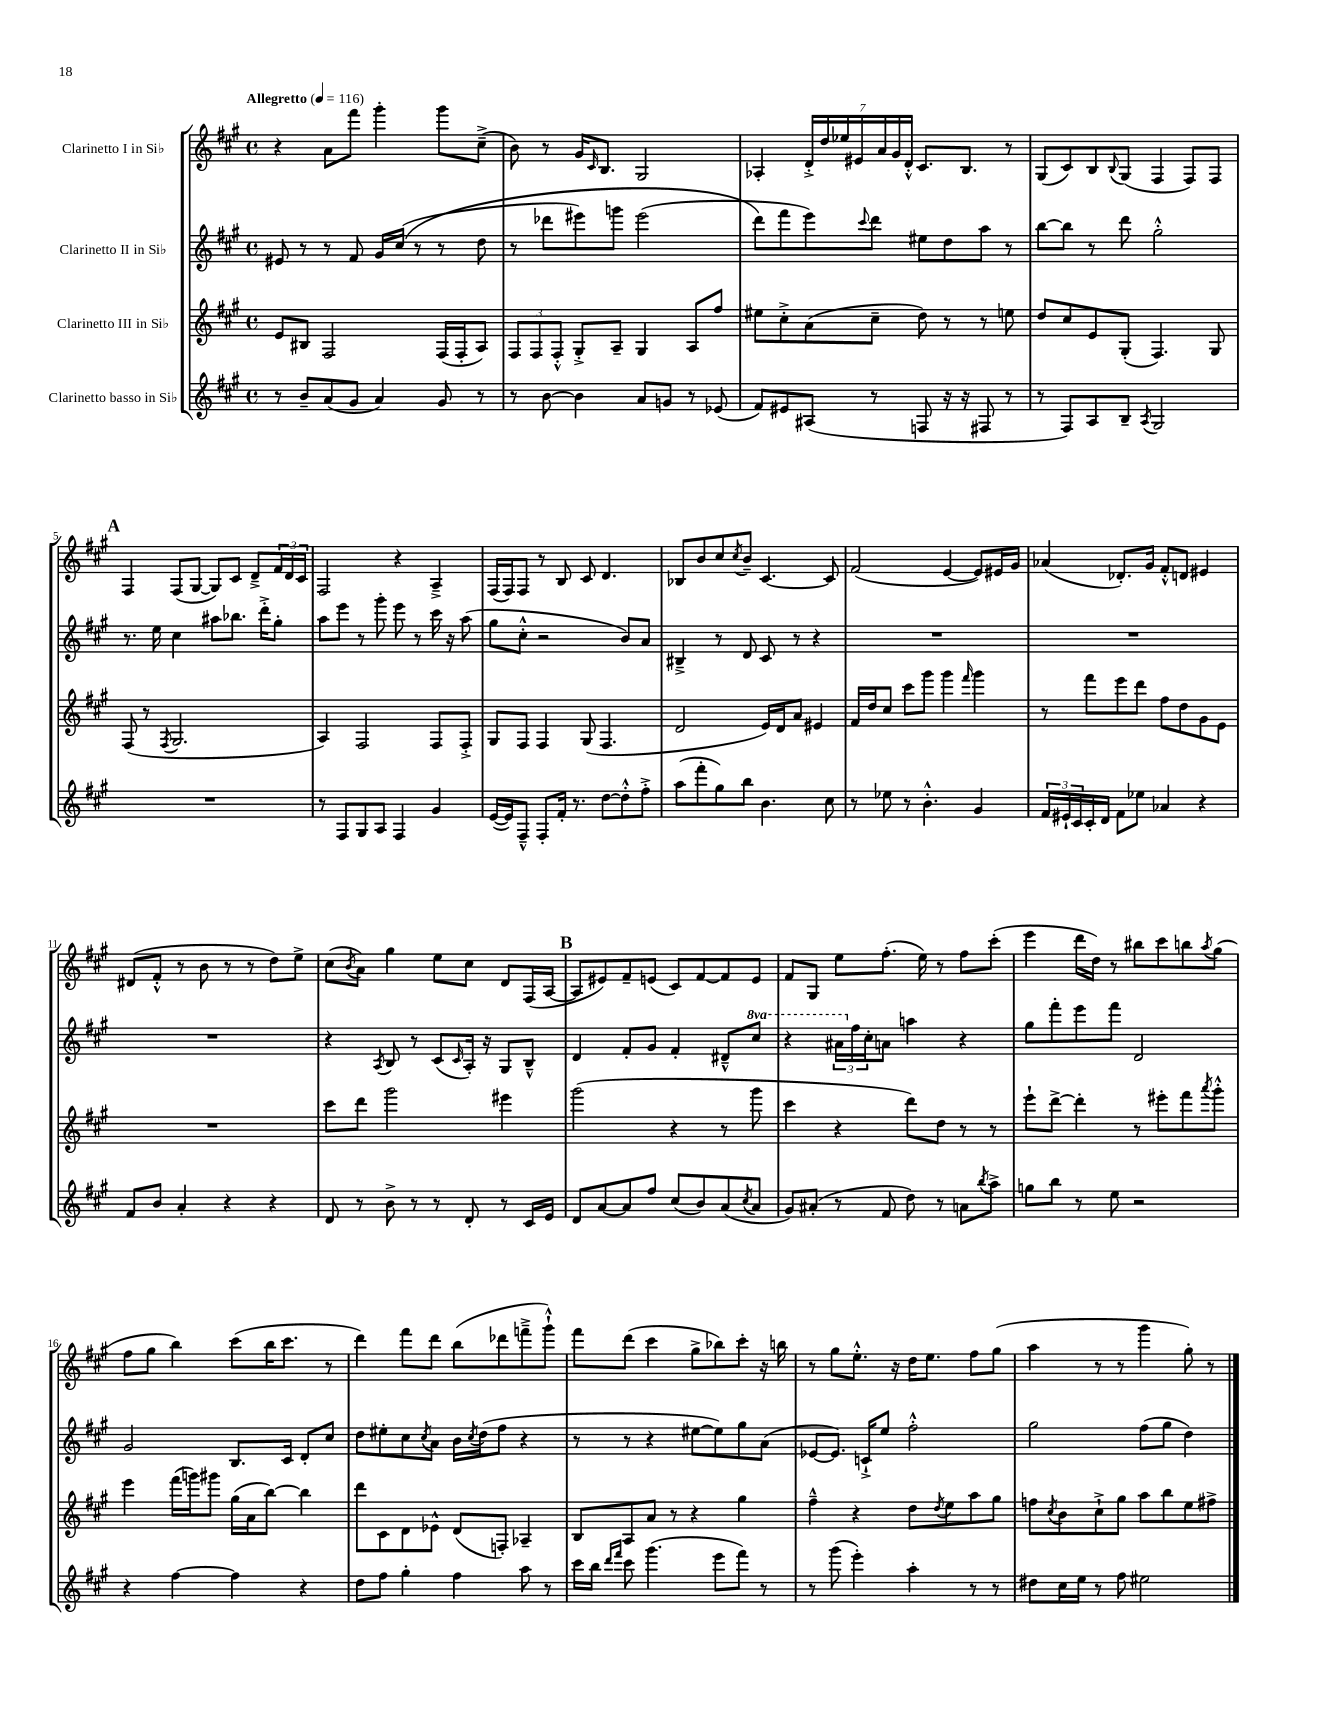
<<
\new StaffGroup <<
\new Staff = "s0" \with { instrumentName = "Clarinetto I in Sib" } {
    \clef treble \key a \major \defaultTimeSignature \time 4/4 \tempo "Allegretto" 4 = 116
    r4 a'8 fis'''8 gis'''4-. gis'''8 cis''8--->( |
    b'8) r8 gis'16 \grace { cis'16 } b8. gis2 |
    aes4-. \tuplet 7/4 { d'16-.-> d''16 ees''16 eis'16 a'16 gis'16 d'16-.-^ } cis'8. b8. r8 |
    gis8( cis'8) b8 \appoggiatura { b8 } gis8( fis4 fis8) fis8 |
    \mark \markup { \bold "A" } fis4 fis8( gis8~ gis8) cis'8 d'8---> \tuplet 3/2 { fis'16 d'16 cis'16 } |
    fis2 r4 a4---> |
    fis16( fis16) fis8 r8 b8 cis'8 d'4. |
    bes8 b'8 cis''8 \acciaccatura { cis''8 } b'8-- cis'4.~ cis'8 |
    fis'2( e'4~ e'8) eis'16 gis'16 |
    aes'4( des'8.-.) gis'16 fis'8-.-^ d'8 eis'4 |
    dis'8( fis'8-.-^ r8 b'8 r8 r8 d''8) e''8-> |
    cis''8( \acciaccatura { b'8 } a'8) gis''4 e''8 cis''8 d'8 fis16( a16~ |
    \mark \markup { \bold "B" } a8 eis'8) fis'8-- e'8( cis'8) fis'8~ fis'8 e'8 |
    fis'8 gis8 e''8 fis''8.-.( e''16) r8 fis''8 cis'''8-.( |
    e'''4 d'''16 d''16) r8 bis''8 cis'''8 b''8 \acciaccatura { a''8 } gis''8( |
    fis''8 gis''8 b''4) cis'''8( b''16 cis'''8. r8 |
    d'''4) fis'''8 d'''8 b''8( des'''8 f'''8---> gis'''8-!-^) |
    fis'''8 d'''8( cis'''4 gis''8-> bes''8) cis'''8-. r16 b''16 |
    r8 gis''8 e''8.-.-^ r16 d''16 e''8. fis''8 gis''8( |
    a''4 r8 r8 gis'''4 gis''8-.) r8 \bar "|." |
}
\new Staff = "s1" \with { instrumentName = "Clarinetto II in Sib" } {
    \clef treble \key a \major \defaultTimeSignature \time 4/4 \set Staff.ottavationMarkups = #ottavation-simple-ordinals
    eis'8 r8 r8 fis'8 gis'16 cis''16(\( r8 r8 d''8 |
    r8 des'''8 eis'''8) g'''8 eis'''2( |
    d'''8\) fis'''8 e'''8) \appoggiatura { cis'''8 } d'''8 eis''8 d''8 a''8 r8 |
    b''8~ b''8 r8 d'''8 gis''2-.-^ |
    \mark \markup { \bold "A" } r8. e''16 cis''4 ais''8 bes''8. d'''16-.-> gis''8-. |
    a''8 e'''8 r8 gis'''8-. e'''8 r8 cis'''16 r16 a''8( |
    gis''8 cis''8-.-^ r2 b'8) a'8 |
    bis4---> r8 d'8 cis'8 r8 r4 |
    R1 |
    R1 |
    R1 |
    r4 \acciaccatura { a8 } b8 r8 cis'8( \grace { cis'16 } a16-.) r16 gis8 b8---^ |
    \mark \markup { \bold "B" } d'4 fis'8-. gis'8 fis'4-. dis'8---^ \ottava #1 cis'''8 |
    r4 \tuplet 3/2 { ais''16 \ottava #0 fis''16 cis''16-. } a'!8 a''4 r4 |
    gis''8 fis'''8-. e'''8 fis'''8 d'2 |
    gis'2 b8. cis'16 d'8-. cis''8 |
    d''8 eis''8-. cis''8 \acciaccatura { cis''8 } a'8 b'16 \acciaccatura { cis''8 } d''16( fis''8 r4 |
    r8 r8 r4 eis''8~ eis''8) gis''8 a'8( |
    ees'8~ ees'8.) c'16-!-> e''8 fis''2-.-^ |
    gis''2 fis''8( gis''8 d''4) \bar "|." |
}
\new Staff = "s2" \with { instrumentName = "Clarinetto III in Sib" } {
    \clef treble \key a \major \defaultTimeSignature \time 4/4
    e'8 bis8 fis2 fis16( fis16-. a8) |
    \tuplet 3/2 { fis8 fis8 fis8-.-^ } gis8-.-> a8-- gis4 a8 fis''8 |
    eis''8 cis''8-.-> a'8( cis''8-- d''8) r8 r8 e''8 |
    d''8 cis''8 e'8 gis8-.( fis4.) gis8 |
    \mark \markup { \bold "A" } fis8( r8 \acciaccatura { fis8 } gis2. |
    a4) fis2 fis8 fis8-.-> |
    gis8 fis8 fis4 gis8( fis4. |
    d'2 e'16) d'16 a'8 eis'4 |
    fis'16 d''16 cis''8 cis'''8 gis'''8 gis'''4 \grace { fis'''16 } gis'''4 |
    r8 fis'''8 e'''8 d'''8 fis''8 d''8 gis'8 e'8 |
    R1 |
    cis'''8 d'''8 gis'''2 eis'''4 |
    \mark \markup { \bold "B" } gis'''2( r4 r8 gis'''8 |
    cis'''4 r4 d'''8) d''8 r8 r8 |
    e'''8-! d'''8~-> d'''4-. r8 eis'''8-. fis'''8 \acciaccatura { a'''8 } gis'''8-.-^ |
    e'''4 fis'''16( g'''16) gis'''8 gis''16( a'16 b''8~) b''4 |
    d'''8 cis'8 d'8 ees'8-^ d'8( f8-.) aes4-- |
    b8 a8 a'8 r8 r4 gis''4 |
    fis''4---^ r4 d''8 \acciaccatura { d''8 } e''8 a''8 gis''8 |
    f''8 \acciaccatura { cis''8 } b'8 cis''8-!-> gis''8 a''8 b''8 e''8 fis''8-> \bar "|." |
}
\new Staff = "s3" \with { instrumentName = "Clarinetto basso in Sib" } {
    \clef treble \key a \major \defaultTimeSignature \time 4/4
    r8 b'8-- a'8( gis'8 a'4) gis'8 r8 |
    r8 b'8~ b'4 a'8 g'8 r8 ees'8( |
    fis'8) eis'8 ais8( r8 f8 r16 r16 fis8 r8 |
    r8 fis8) a8 b8-- \acciaccatura { a8 } gis2 |
    \mark \markup { \bold "A" } R1 |
    r8 fis8 gis8 a8 fis4 gis'4 |
    e'16~( e'16) fis8---^ fis8-. fis'16-. r8. d''8~ d''8-.-^ fis''8-.-> |
    a''8( fis'''8-. gis''8) b''8 b'4. cis''8 |
    r8 ees''8 r8 b'4.-.-^ gis'4 |
    \tuplet 3/2 { fis'16 eis'16-! cis'16 } cis'16-. d'16 fis'8 ees''8 aes'4 r4 |
    fis'8 b'8 a'4-. r4 r4 |
    d'8 r8 b'8-> r8 r8 d'8-. r8 cis'16 e'16 |
    \mark \markup { \bold "B" } d'8 a'8~ a'8 fis''8 cis''8( b'8) a'8( \acciaccatura { cis''8 } a'8 |
    gis'8) ais'8-.( r8 fis'8 d''8) r8 a'8 \acciaccatura { b''8 } a''8-> |
    g''8 b''8 r8 e''8 r2 |
    r4 fis''4~ fis''4 r4 |
    d''8 fis''8 gis''4-. fis''4 a''8 r8 |
    cis'''16 b''16 \grace { d'''16 fis'''16 } cis'''8 gis'''4.( e'''8 fis'''8) r8 |
    r8 gis'''8( e'''4-.) a''4-. r8 r8 |
    dis''8 cis''16 e''16 r8 fis''8 eis''2 \bar "|." |
}
>>
>>
